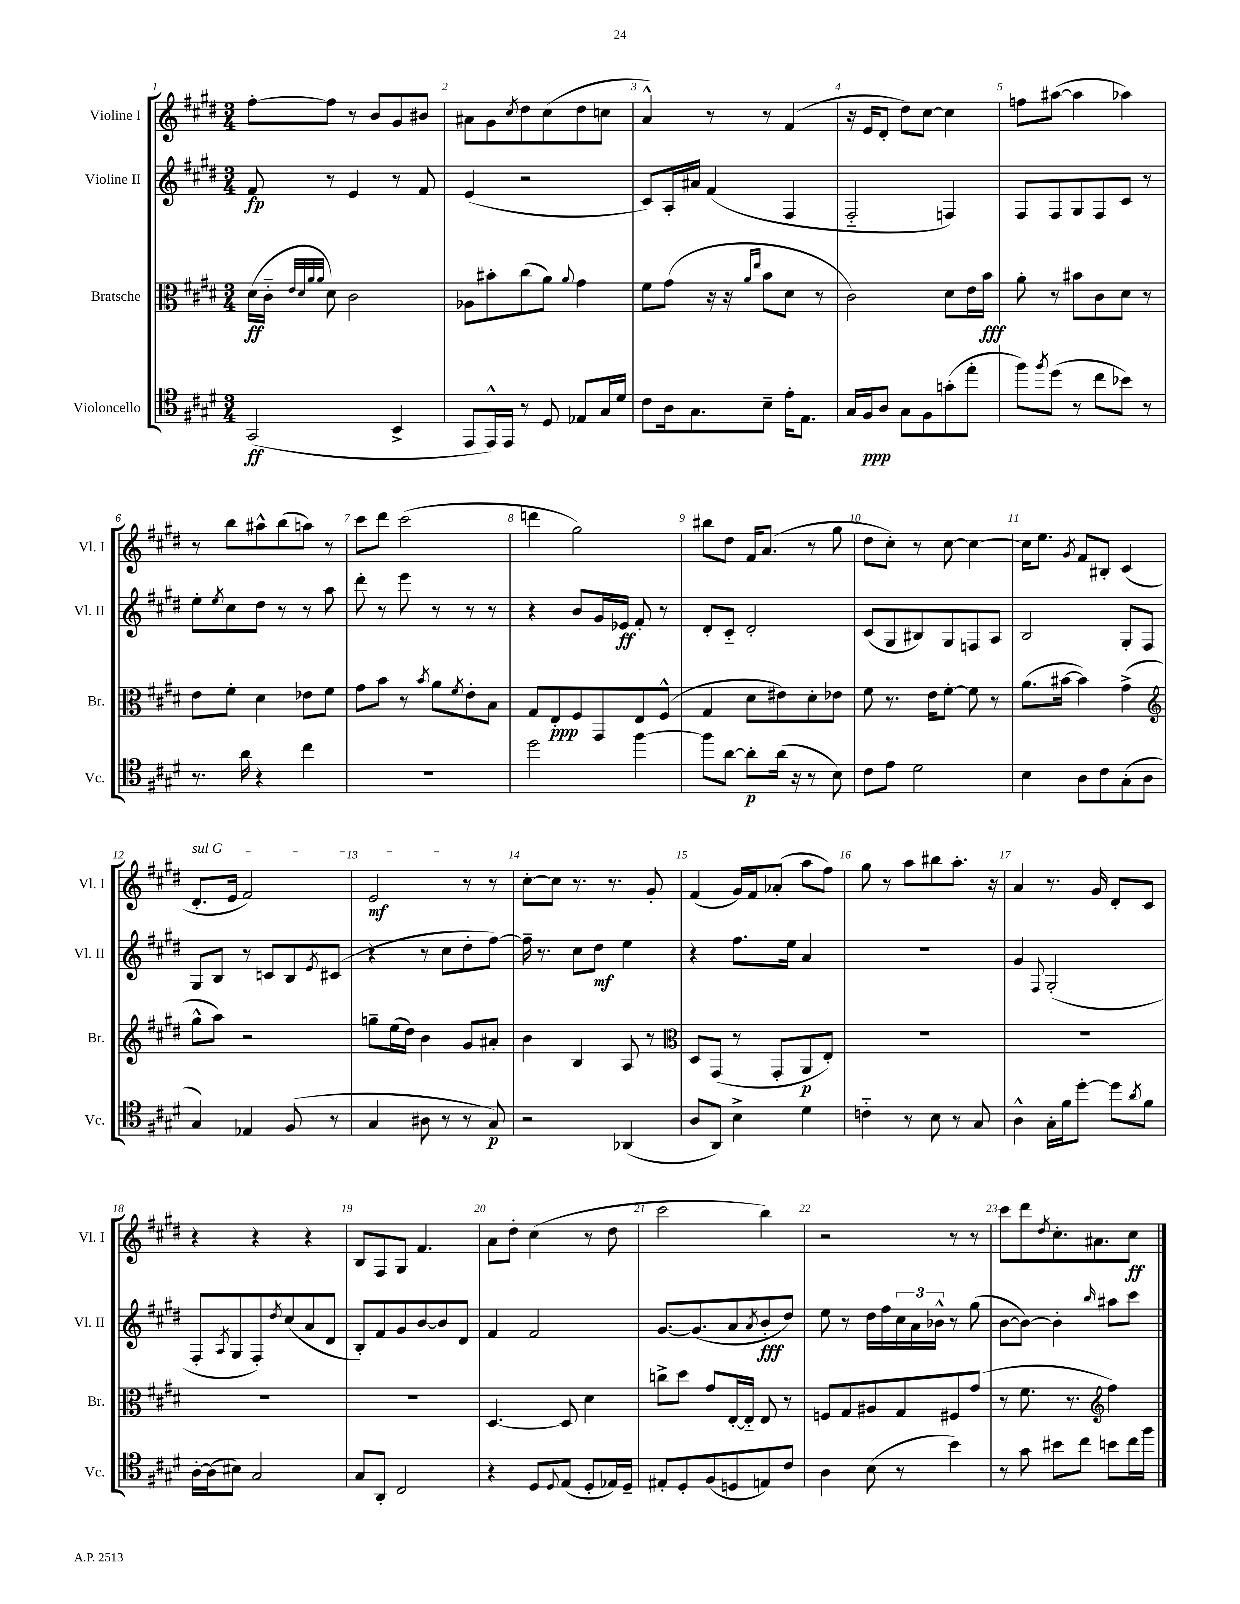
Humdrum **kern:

**kern	**dynam	**kern	**dynam	**kern	**dynam	**kern	**dynam
*part4	*part4	*part3	*part3	*part2	*part2	*part1	*part1
*staff4	*staff4	*staff3	*staff3	*staff2	*staff2	*staff1	*staff1
*I"Violoncello	*	*I"Bratsche	*	*I"Violine II	*	*I"Violine I	*
*I'Vc.	*	*I'Br.	*	*I'Vl. II	*	*I'Vl. I	*
*clefC4	*	*clefC3	*	*clefG2	*	*clefG2	*
*k[f#c#g#d#]	*	*k[f#c#g#d#]	*	*k[f#c#g#d#]	*	*k[f#c#g#d#]	*
*M3/4	*	*M3/4	*	*M3/4	*	*M3/4	*
=1	=1	=1	=1	=1	=1	=1	=1
(2GG#/	ff	(16d#\LL	ff	8f#/	fp	[8ff#'\L	.
.	.	16c#\JJ	.	.	.	.	.
.	.	32qqe/LLL	.	.	.	.	.
.	.	32qqd#/	.	.	.	.	.
.	.	32qqa/	.	.	.	.	.
.	.	32qqa/JJJ	.	.	.	.	.
.	.	8d#\)	.	8r	.	8ff#\J]	.
.	.	2c#\	.	4e/	.	8r	.
.	.	.	.	.	.	8b/L	.
4BB^/	.	.	.	8r	.	8g#/	.
.	.	.	.	8f#/	.	8b#X/J	.
=2	=2	=2	=2	=2	=2	=2	=2
8EE/L	.	8A-X\L	.	(4e/	.	8a#X\L	.
16EE^^/L)	.	8b#X'\	.	.	.	8g#\	.
16EE/JJ	.	.	.	.	.	.	.
.	.	.	.	.	.	8qcc#/	.
8r	.	(8cc#\	.	2r	.	8dd#\	.
8D#/	.	8a\J)	.	.	.	(8cc#\	.
.	.	8qqa/	.	.	.	.	.
8E-X/L	.	4g#\	.	.	.	8dd#\	.
16G#/L	.	.	.	.	.	8ccn\J	.
16d#/JJ	.	.	.	.	.	.	.
=3	=3	=3	=3	=3	=3	=3	=3
8c#\L	.	8f#\L	.	8c#/L)	.	4a^^/)	.
16A\k	.	(8g#\J	.	16A'/L	.	.	.
8.G#\	.	.	.	16a#X/JJ	.	.	.
.	.	16r	.	(4f#/	.	8r	.
.	.	16r	.	.	.	.	.
.	.	16qqa/LL	.	.	.	.	.
.	.	16qqee/JJ	.	.	.	.	.
8B~\J	.	8b\L	.	.	.	8r	.
16e'\KL	.	8d#\J	.	4F#/	.	(4f#/	.
8.E\J	.	.	.	.	.	.	.
.	.	8r	.	.	.	.	.
=4	=4	=4	=4	=4	=4	=4	=4
16G#/LL	.	2c#\)	.	2F#/	.	16r	.
16F#/J	ppp	.	.	.	.	16e/KL	.
8A/J	.	.	.	.	.	8d#'/J	.
8G#\L	.	.	.	.	.	8dd#\L)	.
8F#\	.	.	.	.	.	[8cc#\J	.
(8gn'\	.	8d#\L	.	4Fn/)	.	4cc#\]	.
8ee'\J	.	16e\L	.	.	.	.	.
.	.	16b\JJ	fff	.	.	.	.
=5	=5	=5	=5	=5	=5	=5	=5
8ff#\L)	.	8a'\	.	8F#/L	.	8ffn\L	.
8qff#/	.	.	.	.	.	.	.
(8dd#\J	.	8r	.	8F#/	.	([8aa#X\J	.
8r	.	8b#X\L	.	8G#/	.	4aa#\]	.
8cc#\L	.	8c#\	.	8F#/	.	.	.
8b-X\J)	.	8d#\J	.	8c#/J	.	4aa-X\)	.
8r	.	8r	.	8r	.	.	.
!!LO:LB:g=z
=6	=6	=6	=6	=6	=6	=6	=6
8.r	.	8e\L	.	8ee'\L	.	8r	.
.	.	.	.	8qee/	.	.	.
.	.	8f#'\J	.	8cc#\	.	8bb\L	.
16a\	.	.	.	.	.	.	.
4r	.	4d#\	.	8dd#\J	.	8aa#X^^\	.
.	.	.	.	8r	.	(8bb\	.
4cc#\	.	8e-X\L	.	8r	.	8aan\J)	.
.	.	8f#\J	.	8aa\	.	8r	.
=7	=7	=7	=7	=7	=7	=7	=7
2.r	.	8g#\L	.	8ddd#'\	.	8ccc#\L	.
.	.	8b\J	.	8r	.	8ddd#\J	.
.	.	8r	.	8eee\	.	(2ccc#\	.
.	.	8qb/	.	.	.	.	.
.	.	8a\L	.	8r	.	.	.
.	.	8qf#/	.	.	.	.	.
.	.	8e'\	.	8r	.	.	.
.	.	8B\J	.	8r	.	.	.
=8	=8	=8	=8	=8	=8	=8	=8
2dd#\	.	8G#/L	.	4r	.	4dddn\	.
.	.	8E'/	ppp	.	.	.	.
.	.	8F#/	.	8b/L	.	2gg#\)	.
.	.	8GG#/	.	16g#/L	.	.	.
.	.	.	.	16e-X/JJ	ff	.	.
[4ff#\	.	8E/	.	8f#'/	.	.	.
.	.	(8F#^^/J	.	8r	.	.	.
=9	=9	=9	=9	=9	=9	=9	=9
8ff#\L]	.	4G#/	.	8d#'/L	.	8bb#X\L	.
[8a\J	.	.	.	8c#/J	.	8dd#\J	.
8a'\L]	p	8d#\L	.	2d#'/	.	16f#/KL	.
.	.	.	.	.	.	(8.a/J	.
(16a\Jk	.	8e#X\)	.	.	.	.	.
16r	.	.	.	.	.	.	.
8r	.	8d#'\	.	.	.	8r	.
8B\)	.	8e-X\J	.	.	.	8gg#\	.
=10	=10	=10	=10	=10	=10	=10	=10
8c#\L	.	8f#\	.	(8c#/L	.	8dd#\L	.
8e\J	.	8.r	.	8G#/	.	8cc#'\J)	.
2d#\	.	.	.	8B#X/)	.	8r	.
.	.	16e\KL	.	.	.	.	.
.	.	[8f#'\J	.	8G#/	.	[8cc#\	.
.	.	8f#\]	.	8Fn/	.	4cc#\_	.
.	.	8r	.	8A/J	.	.	.
=11	=11	=11	=11	=11	=11	=11	=11
4B\	.	(8.a\L	.	2B/	.	16cc#\KL]	.
.	.	.	.	.	.	8.ee\J	.
.	.	[16b#X\Jk	.	.	.	.	.
.	.	.	.	.	.	8qg#/	.
8A\L	.	4b#\])	.	.	.	8f#/L	.
8c#\	.	.	.	.	.	8B#X'/J	.
(8G#'\	.	(4g#^\	.	8G#'/L	.	(4c#/	.
8A\J	.	.	.	8F#/J	.	.	.
!!LO:LB:g=z
=12	=12	=12	=12	=12	=12	=12	=12
*	*	*clefG2	*	*	*	*	*
!	!	!	!	!	!	!LO:TX:a:i:t=sul G	!
4G#/)	.	8gg#^^\L	.	8G#/L	.	8.d#'/L	.
.	.	8aa\J)	.	8B/J	.	.	.
.	.	.	.	.	.	16e/Jk	.
4E-X/	.	2r	.	8r	.	2f#/)	.
.	.	.	.	8cn/L	.	.	.
(8F#/	.	.	.	8B/	.	.	.
.	.	.	.	8qe/	.	.	.
8r	.	.	.	(8c#X/J	.	.	.
=13	=13	=13	=13	=13	=13	=13	=13
4G#/	.	8ggn~\L	.	4r	.	2e/	mf
.	.	(16ee\L	.	.	.	.	.
.	.	16dd#\JJ)	.	.	.	.	.
8A#X\	.	4b\	.	8r	.	.	.
8r	.	.	.	8cc#\L	.	.	.
8r	.	8g#/L	.	8dd#'\	.	8r	.
8G#/)	p	8a#X'/J	.	[8ff#\J)	.	8r	.
=14	=14	=14	=14	=14	=14	=14	=14
2r	.	4b\	.	16ff#~\]	.	[8cc#'\L	.
.	.	.	.	8.r	.	.	.
.	.	.	.	.	.	8cc#\J]	.
.	.	4B/	.	8cc#\L	.	8.r	.
.	.	.	.	8dd#\J	mf	.	.
.	.	.	.	.	.	8.r	.
(4AA-X/	.	8A/	.	4ee\	.	.	.
.	.	8r	.	.	.	8g#'/	.
=15	=15	=15	=15	=15	=15	=15	=15
*	*	*clefC3	*	*	*	*	*
8A/L	.	8D#/L	.	4r	.	(4f#/	.
8AA/J)	.	(8GG#/J	.	.	.	.	.
4B^\	.	8r	.	8.ff#\L	.	16g#/LL)	.
.	.	.	.	.	.	16f#/J	.
.	.	8GG#'/L	.	.	.	(8a-X'/J	.
.	.	.	.	16ee\Jk	.	.	.
4d#\	.	8AA/	p	4a/	.	8aa\L	.
.	.	8E'/J)	.	.	.	8ff#\J)	.
=16	=16	=16	=16	=16	=16	=16	=16
4cn\	.	2.r	.	2.r	.	8gg#\	.
.	.	.	.	.	.	8r	.
8r	.	.	.	.	.	8aa\L	.
8B\	.	.	.	.	.	8bb#X\	.
8r	.	.	.	.	.	8.aa'\J	.
8G#/	.	.	.	.	.	.	.
.	.	.	.	.	.	16r	.
=17	=17	=17	=17	=17	=17	=17	=17
4A^^\	.	2.r	.	4g#/	.	4a/	.
.	.	.	.	8qqF#/	.	.	.
16G#'\LL	.	.	.	(2G#'/	.	8.r	.
16f#\J	.	.	.	.	.	.	.
[8dd#'\J	.	.	.	.	.	.	.
.	.	.	.	.	.	16g#/	.
8dd#\L]	.	.	.	.	.	8d#'/L	.
8qa/	.	.	.	.	.	.	.
8f#\J	.	.	.	.	.	8c#/J	.
!!LO:LB:g=z
=18	=18	=18	=18	=18	=18	=18	=18
[16A'\LL	.	2.r	.	8F#'/L	.	4r	.
(16A\J]	.	.	.	.	.	.	.
.	.	.	.	8qA/	.	.	.
8B#X\J)	.	.	.	8G#/	.	.	.
2G#/	.	.	.	8F#'/)	.	4r	.
.	.	.	.	8qdd#/	.	.	.
.	.	.	.	(8cc#/	.	.	.
.	.	.	.	8a/	.	4r	.
.	.	.	.	8d#/J	.	.	.
=19	=19	=19	=19	=19	=19	=19	=19
8G#/L	.	2.r	.	8B'/L)	.	8B/L	.
8AA'/J	.	.	.	8f#/	.	8F#/	.
2C#/	.	.	.	8g#/	.	8G#/J	.
.	.	.	.	[8b/	.	4.f#/	.
.	.	.	.	8b/]	.	.	.
.	.	.	.	8d#/J	.	.	.
=20	=20	=20	=20	=20	=20	=20	=20
4r	.	[4.D#/	.	4f#/	.	8a\L	.
.	.	.	.	.	.	8dd#'\J	.
8D#/L	.	.	.	2f#/	.	(4cc#\	.
8qqD#/	.	.	.	.	.	.	.
(8E/J	.	8D#/]	.	.	.	.	.
8D#'/L	.	4d#\	.	.	.	8r	.
16E-X/L)	.	.	.	.	.	8dd#\	.
16D#~/JJ	.	.	.	.	.	.	.
=21	=21	=21	=21	=21	=21	=21	=21
8E#X'/L	.	8ccn^\L	.	[8.g#/L	.	2ccc#\	.
8D#'/	.	8dd#\J	.	.	.	.	.
.	.	.	.	(8.g#/]	.	.	.
(8F#/	.	8g#/L	.	.	.	.	.
8Dn/	.	[16E'/L	.	8a/	.	.	.
.	.	16E/JJ]	.	.	.	.	.
.	.	.	.	8qa/	.	.	.
8En/)	.	8E/	.	8b'/	fff	4bb\)	.
8c#/J	.	8r	.	8dd#/J)	.	.	.
=22	=22	=22	=22	=22	=22	=22	=22
4A\	.	8Fn/L	.	8ee\	.	2r	.
.	.	8G#/	.	8r	.	.	.
(8B\	.	8A#X/	.	16dd#\LL	.	.	.
.	.	.	.	16ff#\	.	.	.
8r	.	8G#/	.	24cc#\	.	.	.
.	.	.	.	24a\	.	.	.
.	.	.	.	24b-X^^\JJ	.	.	.
4b\)	.	8F#X/	.	8r	.	8r	.
.	.	(8g#/J	.	(8gg#\	.	8r	.
=23	=23	=23	=23	=23	=23	=23	=23
8r	.	8r	.	[8b\L	.	8ccc#\L	.
8g#\	.	8.f#\	.	8b\J_)	.	8ddd#\	.
.	.	.	.	.	.	8qdd#/	.
8b#X\L	.	.	.	4b'\]	.	8.cc#'\	.
.	.	8.r	.	.	.	.	.
8cc#\J	.	.	.	.	.	.	.
.	.	.	.	.	.	8.a#X\	.
*	*	*clefG2	*	*	*	*	*
.	.	.	.	16qqbb/	.	.	.
8bn\L	.	4ff#\)	.	8aa#X\L	.	.	.
16cc#\L	.	.	.	8ccc#\J	.	8cc#\J	ff
16ff#\JJ	.	.	.	.	.	.	.
==	==	==	==	==	==	==	==
*-	*-	*-	*-	*-	*-	*-	*-
